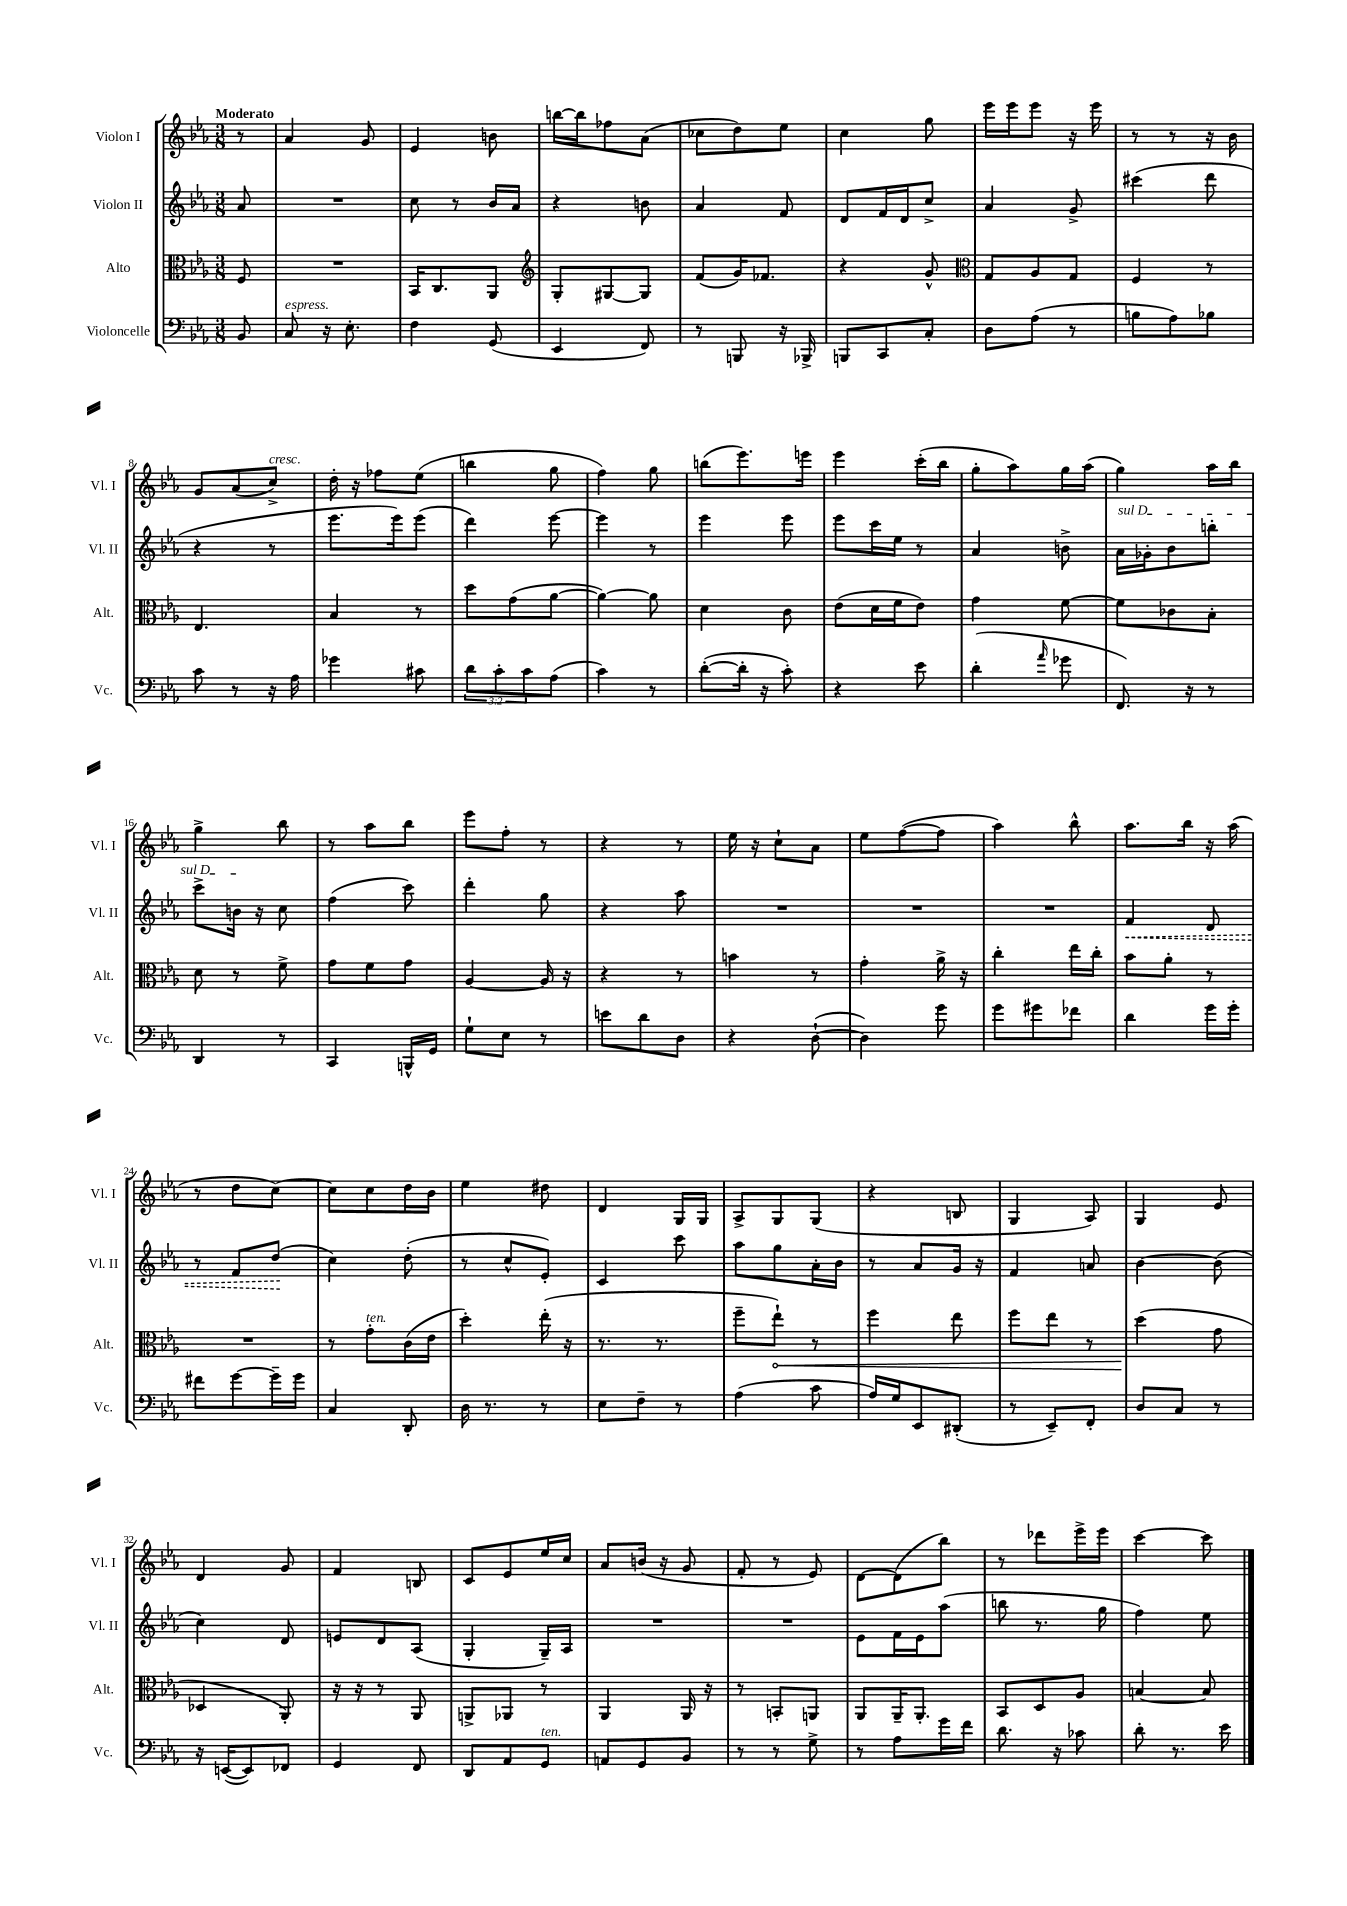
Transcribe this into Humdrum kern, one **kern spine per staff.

**kern	**kern	**kern	**kern
*staff4	*staff3	*staff2	*staff1
*clefF4	*clefC3	*clefG2	*clefG2
*k[b-e-a-]	*k[b-e-a-]	*k[b-e-a-]	*k[b-e-a-]
*M3/8	*M3/8	*M3/8	*M3/8
8BB-	8F	8a-	8r
=	=	=	=
8C	4.r	4.r	4a-
16r	.	.	.
8.E-'	.	.	.
.	.	.	8g
=	=	=	=
4F	16BB-	8cc	4e-
.	8.C	.	.
.	.	8r	.
(8GG	8AA-	16b-	8b
.	.	16a-	.
=	=	=	=
*	*clefG2	*	*
4EE-	8G'	4r	[16bb
.	.	.	16bb]
.	[8G#	.	8ff-
8FF)	8G#]	8b	(8a-
=	=	=	=
8r	(8f	4a-	8cc-
8BBB	16g)	.	8dd)
.	8.f-	.	.
16r	.	8f	8ee-
16BBB-^	.	.	.
=	=	=	=
8BBB	4r	8d	4cc
8CC	.	16f	.
.	.	16d	.
8C'	8g^^	8cc^	8gg
=	=	=	=
*	*clefC3	*	*
8D	8G	4a-	16eee-
.	.	.	16eee-
(8A-	8A-	.	8eee-
8r	8G	8g^	16r
.	.	.	16eee-
=	=	=	=
8B	4F	(4ccc#	8r
8A-)	.	.	8r
8B-	8r	8ddd	16r
.	.	.	16b-
=	=	=	=
8c	4.E-	4r	8g
8r	.	.	(8a-
16r	.	8r	8cc^)
16A-	.	.	.
=	=	=	=
4g-	4B-	8.eee-	16dd'
.	.	.	16r
.	.	.	8ff-
.	.	16eee-)	.
8c#	8r	(8eee-	(8ee-
=	=	=	=
12d	8dd	4ddd)	4bb
12c'	.	.	.
.	(8g	.	.
12c	.	.	.
(8A-	[8a-	[8eee-	8gg
=	=	=	=
4c)	4a-_)	4eee-]	4ff)
8r	8a-]	8r	8gg
=	=	=	=
([8d'	4d	4eee-	(8bb
16d']	.	.	8.eee-)
16r	.	.	.
8c')	8c	8eee-	.
.	.	.	16eee
=	=	=	=
4r	(8e-	8eee-	4eee-
.	16d	16ccc	.
.	16f	16ee-	.
8e-	8e-)	8r	(16ccc'
.	.	.	16bb-
=	=	=	=
(4d'	4g	4a-	8gg'
.	.	.	8aa-)
16qqa-	.	.	.
8g-	[8f	8b^	16gg
.	.	.	(16aa-
=	=	=	=
8.FF)	8f]	16a-	4gg)
.	.	16g-'	.
.	8c-	8b-	.
16r	.	.	.
8r	8B-'	8bb'	16aa-
.	.	.	16bb-
=	=	=	=
4DD	8d	8ccc^	4gg^
.	8r	16b	.
.	.	16r	.
8r	8f^	8cc	8bb-
=	=	=	=
4CC	8g	(4ff	8r
.	8f	.	8aa-
16BBB^^	8g	8ccc)	8bb-
16GG	.	.	.
=	=	=	=
8G`	[4A-	4ddd'	8eee-
8E-	.	.	8ff'
8r	16A-]	8gg	8r
.	16r	.	.
=	=	=	=
8e	4r	4r	4r
8d	.	.	.
8D	8r	8aa-	8r
=	=	=	=
4r	4b	4.r	16ee-
.	.	.	16r
.	.	.	8cc`
([8D`	8r	.	8a-
=	=	=	=
4D])	4g'	4.r	8ee-
.	.	.	([8ff
8g	16a-^	.	8ff]
.	16r	.	.
=	=	=	=
8g	4cc'	4.r	4aa-)
8g#	.	.	.
8f-	16ee-	.	8bb-^^
.	16cc'	.	.
=	=	=	=
4d	8b-	4f	8.aa-
.	8a-'	.	.
.	.	.	16bb-
16g	8r	8d	16r
16g'	.	.	(16aa-
=	=	=	=
8f#	4.r	8r	8r
[8g	.	8f	8dd
16g~]	.	(8dd	[8cc)
16g	.	.	.
=	=	=	=
4C	8r	4cc)	8cc]
.	8g'	.	8cc
8DD'	(16c	(8dd'	16dd
.	16e-	.	16b-
=	=	=	=
16D	4dd')	8r	4ee-
8.r	.	.	.
.	.	8cc^^	.
8r	(16ee-'	8e-')	8dd#
.	16r	.	.
=	=	=	=
8E-	8.r	4c	4d
8F~	.	.	.
.	8.r	.	.
8r	.	8ccc	16G
.	.	.	16G
=	=	=	=
(4A-	8ff~	8aa-	8A-^
.	8ee-`)	8gg	8G
8c	8r	16a-'	(8G
.	.	16b-	.
=	=	=	=
16A-)	4ff	8r	4r
16G	.	.	.
8EE-	.	8a-	.
(8DD#'	8ee-	16g	8B
.	.	16r	.
=	=	=	=
8r	8ff	4f	4G
8EE-~)	8ee-	.	.
8FF'	8r	8a	8A-)
=	=	=	=
8D	(4dd	[4b-	4G
8C	.	.	.
8r	8g	(8b-]	8e-
=	=	=	=
16r	4D-	4cc)	4d
([16EE	.	.	.
8EE])	.	.	.
8FF-	8AA-')	8d	8g
=	=	=	=
4GG	16r	8e	4f
.	16r	.	.
.	8r	8d	.
8FF	8AA-	(8A-	8B
=	=	=	=
8DD	8AA^	4G'	8c
8AA-	8AA-	.	8e-
8GG	8r	16G~)	16ee-
.	.	16A-	16cc
=	=	=	=
8AA	4AA-	4.r	8a-
8GG	.	.	(16b
.	.	.	16r
8BB-	16AA-	.	8g
.	16r	.	.
=	=	=	=
8r	8r	4.r	8f'
8r	8BB'	.	8r
8G^	8AA	.	8e-)
=	=	=	=
8r	8AA-	8e-	[8d
8A-	16AA-~	16f	(8d]
.	8.AA-'	16e-	.
16g	.	(8aa-	8bb-)
16f	.	.	.
=	=	=	=
8.d	8BB-	8bb	8r
.	8D	8.r	8ddd-
16r	.	.	.
8c-	8A-	.	16eee-^
.	.	16gg	16eee-
=	=	=	=
8d'	[4B	4ff)	[4ccc
8.r	.	.	.
.	8B]	8ee-	8ccc]
16e-	.	.	.
==	==	==	==
*-	*-	*-	*-
